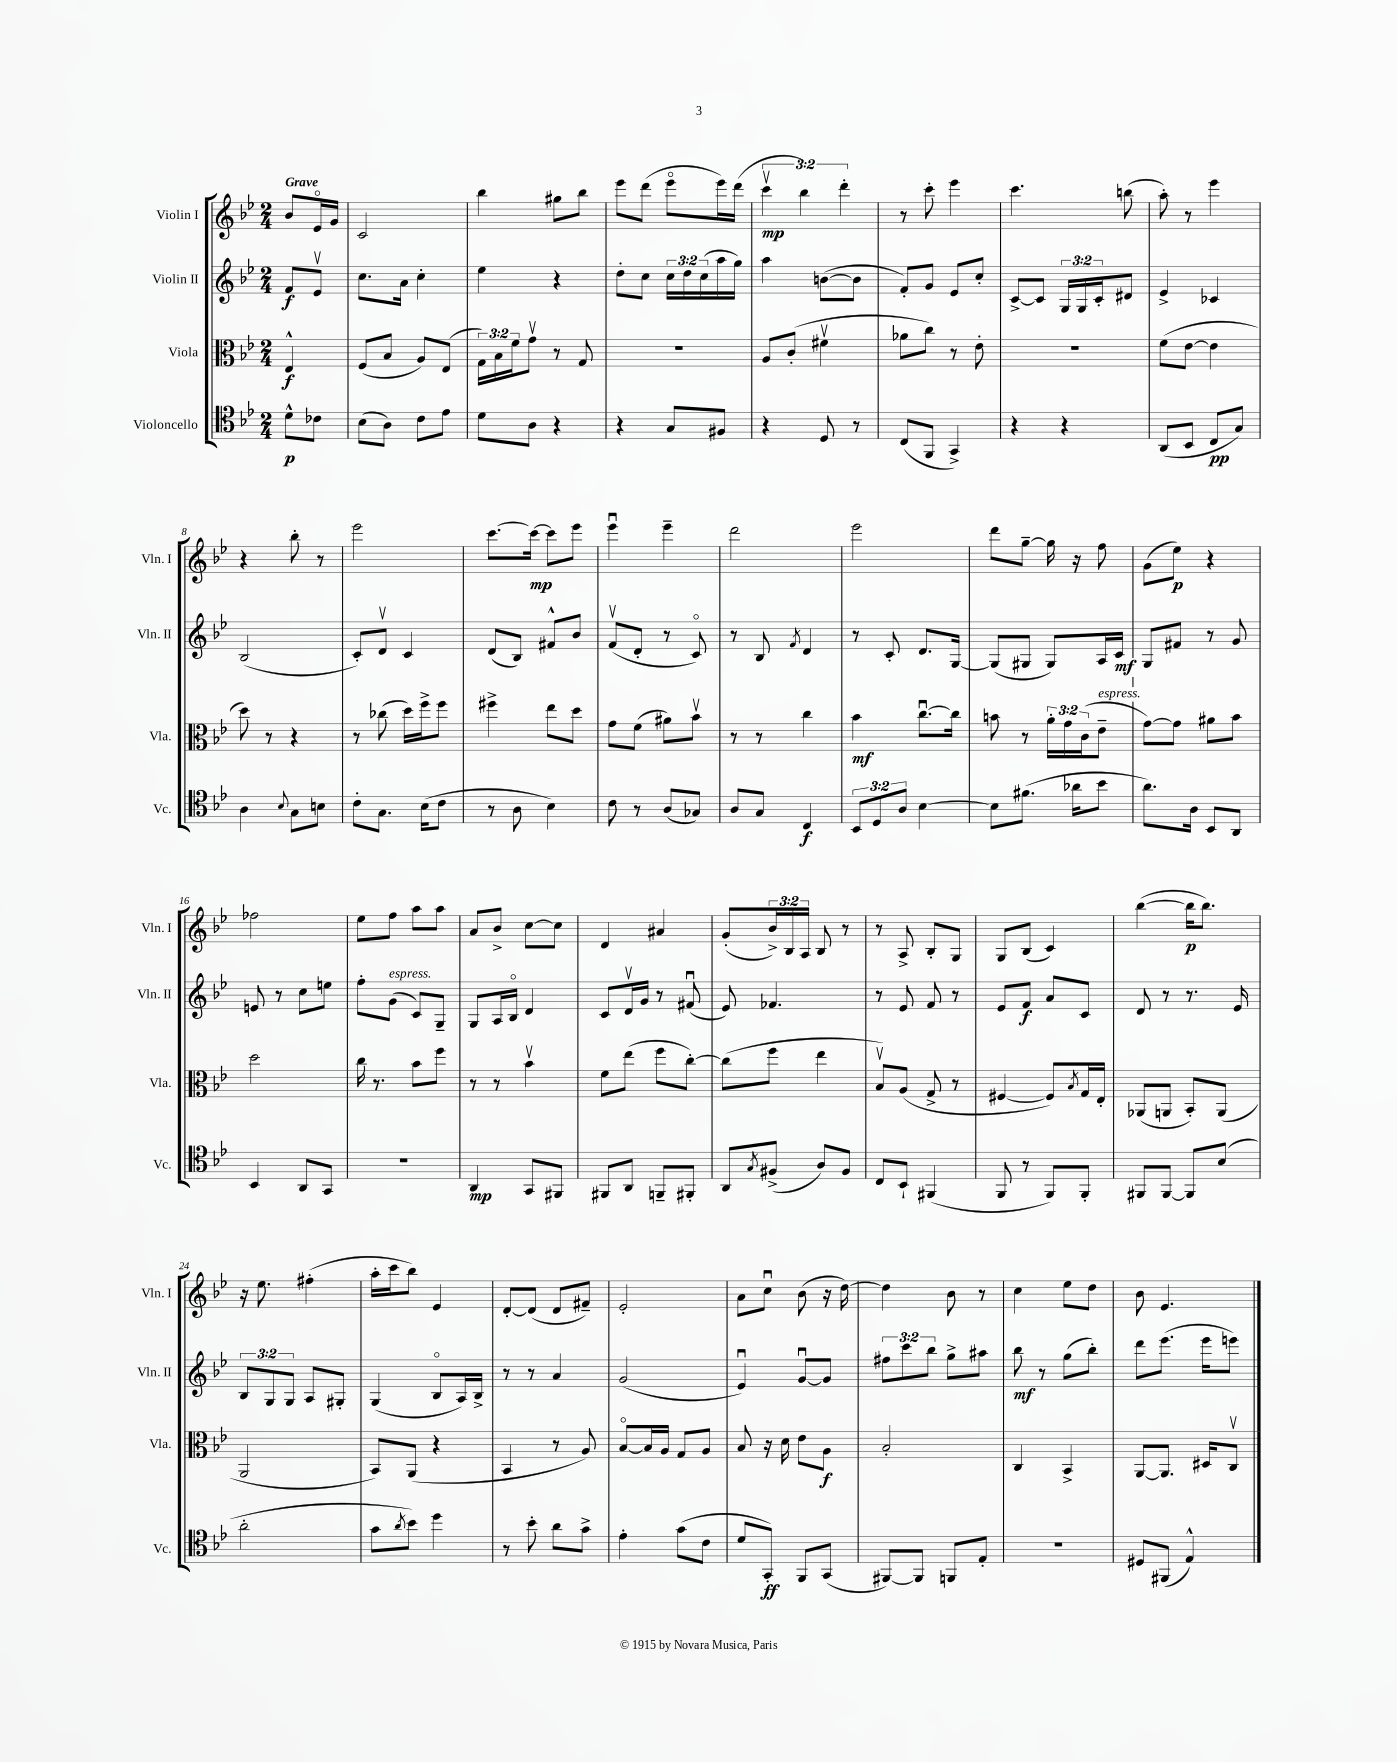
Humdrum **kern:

**kern	**dynam	**kern	**dynam	**kern	**dynam	**kern	**dynam
*part4	*part4	*part3	*part3	*part2	*part2	*part1	*part1
*staff4	*staff4	*staff3	*staff3	*staff2	*staff2	*staff1	*staff1
*I"Violoncello	*	*I"Viola	*	*I"Violin II	*	*I"Violin I	*
*I'Vc.	*	*I'Vla.	*	*I'Vln. II	*	*I'Vln. I	*
*clefC4	*	*clefC3	*	*clefG2	*	*clefG2	*
*k[b-e-]	*	*k[b-e-]	*	*k[b-e-]	*	*k[b-e-]	*
*M2/4	*	*M2/4	*	*M2/4	*	*M2/4	*
=	=	=	=	=	=	=	=
!	!	!	!	!	!	!LO:TX:a:B:t=Grave	!
8d^^\L	p	4E-^^/	f	8f/L	f	8b-/L	.
8c-X\J	.	.	.	8e-v/J	.	16e-/L	.
.	.	.	.	.	.	16g/JJ	.
=1	=1	=1	=1	=1	=1	=1	=1
(8B-\L	.	(8F/L	.	8.cc\L	.	2c/	.
8A\J)	.	8B-/J	.	.	.	.	.
.	.	.	.	16a\Jk	.	.	.
8c\L	.	8A/L)	.	4cc'\	.	.	.
8e-\J	.	(8E-/J	.	.	.	.	.
=2	=2	=2	=2	=2	=2	=2	=2
8d\L	.	24G\LL)	.	4ee-\	.	4bb-\	.
.	.	24B-\	.	.	.	.	.
.	.	24f\J	.	.	.	.	.
8A\J	.	8gv\J	.	.	.	.	.
4r	.	8r	.	4r	.	8gg#X\L	.
.	.	8G/	.	.	.	8bb-\J	.
=3	=3	=3	=3	=3	=3	=3	=3
4r	.	2r	.	8dd'\L	.	8eee-\L	.
.	.	.	.	8cc\J	.	(8ddd\J	.
8G/L	.	.	.	24cc\LL	.	8eee-\L	.
.	.	.	.	24dd\	.	.	.
.	.	.	.	(24cc\	.	.	.
8F#X/J	.	.	.	16aa\	.	16eee-\L)	.
.	.	.	.	16gg\JJ)	.	(16ddd\JJ	.
=4	=4	=4	=4	=4	=4	=4	=4
4r	.	8A/L	.	4aa\	.	6cccv\	mp
.	.	(8c'/J	.	.	.	.	.
.	.	.	.	.	.	6bb-\)	.
8D/	.	4f#Xv\	.	([8bn\L	.	.	.
.	.	.	.	.	.	6ddd'\	.
8r	.	.	.	8b\J]	.	.	.
=5	=5	=5	=5	=5	=5	=5	=5
(8C/L	.	8a-X\L	.	8f'/L)	.	8r	.
8FF/J	.	8cc\J)	.	8g/J	.	8ccc'\	.
4GG^/)	.	8r	.	8e-/L	.	4eee-\	.
.	.	8e-'\	.	8cc'/J	.	.	.
=6	=6	=6	=6	=6	=6	=6	=6
4r	.	2r	.	[8c^/L	.	4.ccc\	.
.	.	.	.	8c/J]	.	.	.
4r	.	.	.	24G/LL	.	.	.
.	.	.	.	24G/	.	.	.
.	.	.	.	24c'/J	.	.	.
.	.	.	.	8d#X/J	.	(8bbn\	.
=7	=7	=7	=7	=7	=7	=7	=7
(8AA/L	.	(8f\L	.	4e-^/	.	8aa'\)	.
8BB-/J	.	[8e-\J	.	.	.	8r	.
8C/L	pp	4e-\]	.	4c-X/	.	4eee-\	.
8G/J)	.	.	.	.	.	.	.
!!LO:LB:g=z
=8	=8	=8	=8	=8	=8	=8	=8
4A\	.	8dd\)	.	(2B-/	.	4r	.
.	.	8r	.	.	.	.	.
8qqB-/	.	.	.	.	.	.	.
8G\L	.	4r	.	.	.	8bb-'\	.
8Bn\J	.	.	.	.	.	8r	.
=9	=9	=9	=9	=9	=9	=9	=9
8c'\L	.	8r	.	8c'/L)	.	2eee-\	.
8.G\J	.	(8cc-X\	.	8dv/J	.	.	.
.	.	16dd\LL)	.	4c/	.	.	.
(16B-\KL	.	16ff^\J	.	.	.	.	.
8c\J	.	8ff\J	.	.	.	.	.
=10	=10	=10	=10	=10	=10	=10	=10
8r	.	4ff#X^\	.	(8d/L	.	[8.ccc\L	.
8A\	.	.	.	8B-/J)	.	.	.
.	.	.	.	.	.	16ccc\Jk_	mp
4B-\)	.	8ee-\L	.	8f#X^^/L	.	8ccc\L]	.
.	.	8dd\J	.	8b-/J	.	8eee-\J	.
=11	=11	=11	=11	=11	=11	=11	=11
8c\	.	8g\L	.	(8fv/L	.	4eee-u\	.
8r	.	(8f\J	.	8d'/J	.	.	.
(8A/L	.	8a#X\L)	.	8r	.	4eee-~\	.
8G-X/J)	.	8b-v\J	.	8c/)	.	.	.
=12	=12	=12	=12	=12	=12	=12	=12
8A/L	.	8r	.	8r	.	2ddd\	.
8G/J	.	8r	.	8B-/	.	.	.
.	.	.	.	8qf/	.	.	.
4C/	f	4cc\	.	4d/	.	.	.
=13	=13	=13	=13	=13	=13	=13	=13
12BB-/L	.	4b-\	mf	8r	.	2eee-\	.
12D/	.	.	.	.	.	.	.
.	.	.	.	8c'/	.	.	.
12A/J	.	.	.	.	.	.	.
[4B-\	.	[8.ccu\L	.	8.d/L	.	.	.
.	.	16cc\Jk]	.	[16G/Jk	.	.	.
=14	=14	=14	=14	=14	=14	=14	=14
8B-\L]	.	8bn\	.	(8G/L]	.	8ddd\L	.
(8.f#X\J	.	8r	.	8G#X/J	.	[8gg~\J	.
.	.	24a'\LL	.	8G#/L)	.	16gg\]	.
.	.	24g\	.	.	.	.	.
16a-X\KL	.	.	.	.	.	16r	.
.	.	(24c\J	.	.	.	.	.
!	!	!LO:TX:a:i:t=espress.	!	!	!	!	!
8b-\J	.	8e-~\J	.	16A/L	.	8ff\	.
.	.	.	.	16c/JJ	mf	.	.
=15	=15	=15	=15	=15	=15	=15	=15
8.a\L)	.	[8g\L)	.	8G/L	.	(8g\L	.
.	.	8g\J]	.	8f#X/J	.	8ee-\J)	p
16A\Jk	.	.	.	.	.	.	.
8BB-/L	.	8a#X\L	.	8r	.	4r	.
8AA/J	.	8b-\J	.	8g/	.	.	.
!!LO:LB:g=z
=16	=16	=16	=16	=16	=16	=16	=16
4BB-/	.	2dd\	.	8en/	.	2ff-X\	.
.	.	.	.	8r	.	.	.
8AA/L	.	.	.	8cc\L	.	.	.
8GG/J	.	.	.	8een\J	.	.	.
=17	=17	=17	=17	=17	=17	=17	=17
2r	.	16cc\	.	8ff'\L	.	8ee-\L	.
.	.	8.r	.	.	.	.	.
!	!	!	!	!LO:TX:a:i:t=espress.	!	!	!
.	.	.	.	(8g\J	.	8ff\J	.
.	.	8b-\L	.	8c/L)	.	8aa\L	.
.	.	8ff\J	.	8G~/J	.	8aa\J	.
=18	=18	=18	=18	=18	=18	=18	=18
4AA/	mp	8r	.	8G/L	.	8a/L	.
.	.	8r	.	16A/L	.	8b-^/J	.
.	.	.	.	16B-/JJ	.	.	.
8GG/L	.	4b-v\	.	4d/	.	[8cc\L	.
8FF#X/J	.	.	.	.	.	8cc\J]	.
=19	=19	=19	=19	=19	=19	=19	=19
8FF#X/L	.	8f\L	.	8c/L	.	4d/	.
8AA/J	.	(8ee-\J	.	16dv/L	.	.	.
.	.	.	.	16g/JJ	.	.	.
8FFn~/L	.	8ff\L	.	8r	.	4a#X/	.
8FF#X'/J	.	[8cc'\J)	.	(8f#Xu/	.	.	.
=20	=20	=20	=20	=20	=20	=20	=20
8AA/L	.	(8cc\L]	.	8e-/)	.	(8g'/L	.
8qG/	.	.	.	.	.	.	.
(8F#X^/J	.	8ff\J	.	4.f-X/	.	24b-^/L)	.
.	.	.	.	.	.	24B-/	.
.	.	.	.	.	.	24A/JJ	.
8A/L)	.	4ee-\	.	.	.	8B-/	.
8F#/J	.	.	.	.	.	8r	.
=21	=21	=21	=21	=21	=21	=21	=21
8C/L	.	8B-v/L)	.	8r	.	8r	.
8BB-`/J	.	(8A/J	.	8e-/	.	8A^/	.
(4FF#X/	.	8G^/	.	8f/	.	8B-'/L	.
.	.	8r	.	8r	.	8G/J	.
=22	=22	=22	=22	=22	=22	=22	=22
8FF/	.	[4F#X/	.	8e-/L	.	8G/L	.
8r	.	.	.	8f/J	f	(8B-/J	.
8FF/L)	.	8F#/L])	.	8a/L	.	4c/)	.
.	.	8qB-/	.	.	.	.	.
8FF'/J	.	16G/L	.	8c/J	.	.	.
.	.	16E-'/JJ	.	.	.	.	.
=23	=23	=23	=23	=23	=23	=23	=23
8FF#X/L	.	(8AA-X/L	.	8d/	.	([4bb-\	.
[8FF#/J	.	8AAn/J	.	8r	.	.	.
8FF#/L]	.	8BB-'/L)	.	8.r	.	16bb-\KL]	p
.	.	.	.	.	.	8.bb-\J)	.
(8B-/J	.	(8AA/J	.	.	.	.	.
.	.	.	.	16e-/	.	.	.
!!LO:LB:g=z
=24	=24	=24	=24	=24	=24	=24	=24
2a'\	.	2AA/	.	12B-/L	.	16r	.
.	.	.	.	.	.	8.ee-\	.
.	.	.	.	12G/	.	.	.
.	.	.	.	12G/J	.	.	.
.	.	.	.	8A/L	.	(4ff#X'\	.
.	.	.	.	8G#X'/J	.	.	.
=25	=25	=25	=25	=25	=25	=25	=25
8g\L	.	8BB-/L)	.	(4G/	.	16aa'\LL	.
.	.	.	.	.	.	16ccc\J	.
8qa/	.	.	.	.	.	.	.
8b-\J)	.	(8AA/J	.	.	.	8bb-\J)	.
4dd\	.	4r	.	8B-/L	.	4e-/	.
.	.	.	.	16A/L)	.	.	.
.	.	.	.	16B-^/JJ	.	.	.
=26	=26	=26	=26	=26	=26	=26	=26
8r	.	4BB-/	.	8r	.	[8d'/L	.
8b-'\	.	.	.	8r	.	(8d/J]	.
8a\L	.	8r	.	4a/	.	8d/L	.
8g^\J	.	8A/)	.	.	.	8f#X~/J)	.
=27	=27	=27	=27	=27	=27	=27	=27
4e-'\	.	[8B-/L	.	(2g/	.	2e-'/	.
.	.	16B-/L]	.	.	.	.	.
.	.	16A/JJ	.	.	.	.	.
(8g\L	.	8G/L	.	.	.	.	.
8c\J	.	8A/J	.	.	.	.	.
=28	=28	=28	=28	=28	=28	=28	=28
8d/L	.	8B-/	.	4e-u/)	.	8a\L	.
8GG'/J)	ff	16r	.	.	.	8ccu\J	.
.	.	16d\	.	.	.	.	.
8FF/L	.	8e-\L	.	[8gu/L	.	(8b-\	.
(8GG/J	.	8A\J	f	8g/J]	.	16r	.
.	.	.	.	.	.	[16dd\)	.
=29	=29	=29	=29	=29	=29	=29	=29
[8FF#X/L)	.	2B-'/	.	12ff#X\L	.	4dd\]	.
.	.	.	.	12ccc\	.	.	.
8FF#/J]	.	.	.	.	.	.	.
.	.	.	.	12bb-\J	.	.	.
8FFn/L	.	.	.	8gg^\L	.	8b-\	.
8E-'/J	.	.	.	8aa#X\J	.	8r	.
=30	=30	=30	=30	=30	=30	=30	=30
2r	.	4C/	.	8bb-\	mf	4cc\	.
.	.	.	.	8r	.	.	.
.	.	4BB-^/	.	(8gg\L	.	8ee-\L	.
.	.	.	.	8bb-'\J)	.	8dd\J	.
=31	=31	=31	=31	=31	=31	=31	=31
8D#X/L	.	[8AA/L	.	8ddd\L	.	8b-\	.
(8FF#X/J	.	8.AA/J]	.	(8.eee-\J	.	4.e-/	.
4E-^^/)	.	.	.	.	.	.	.
.	.	16D#X/KL	.	16eee-\KL	.	.	.
.	.	8Cv/J	.	8eeen\J)	.	.	.
==	==	==	==	==	==	==	==
*-	*-	*-	*-	*-	*-	*-	*-
